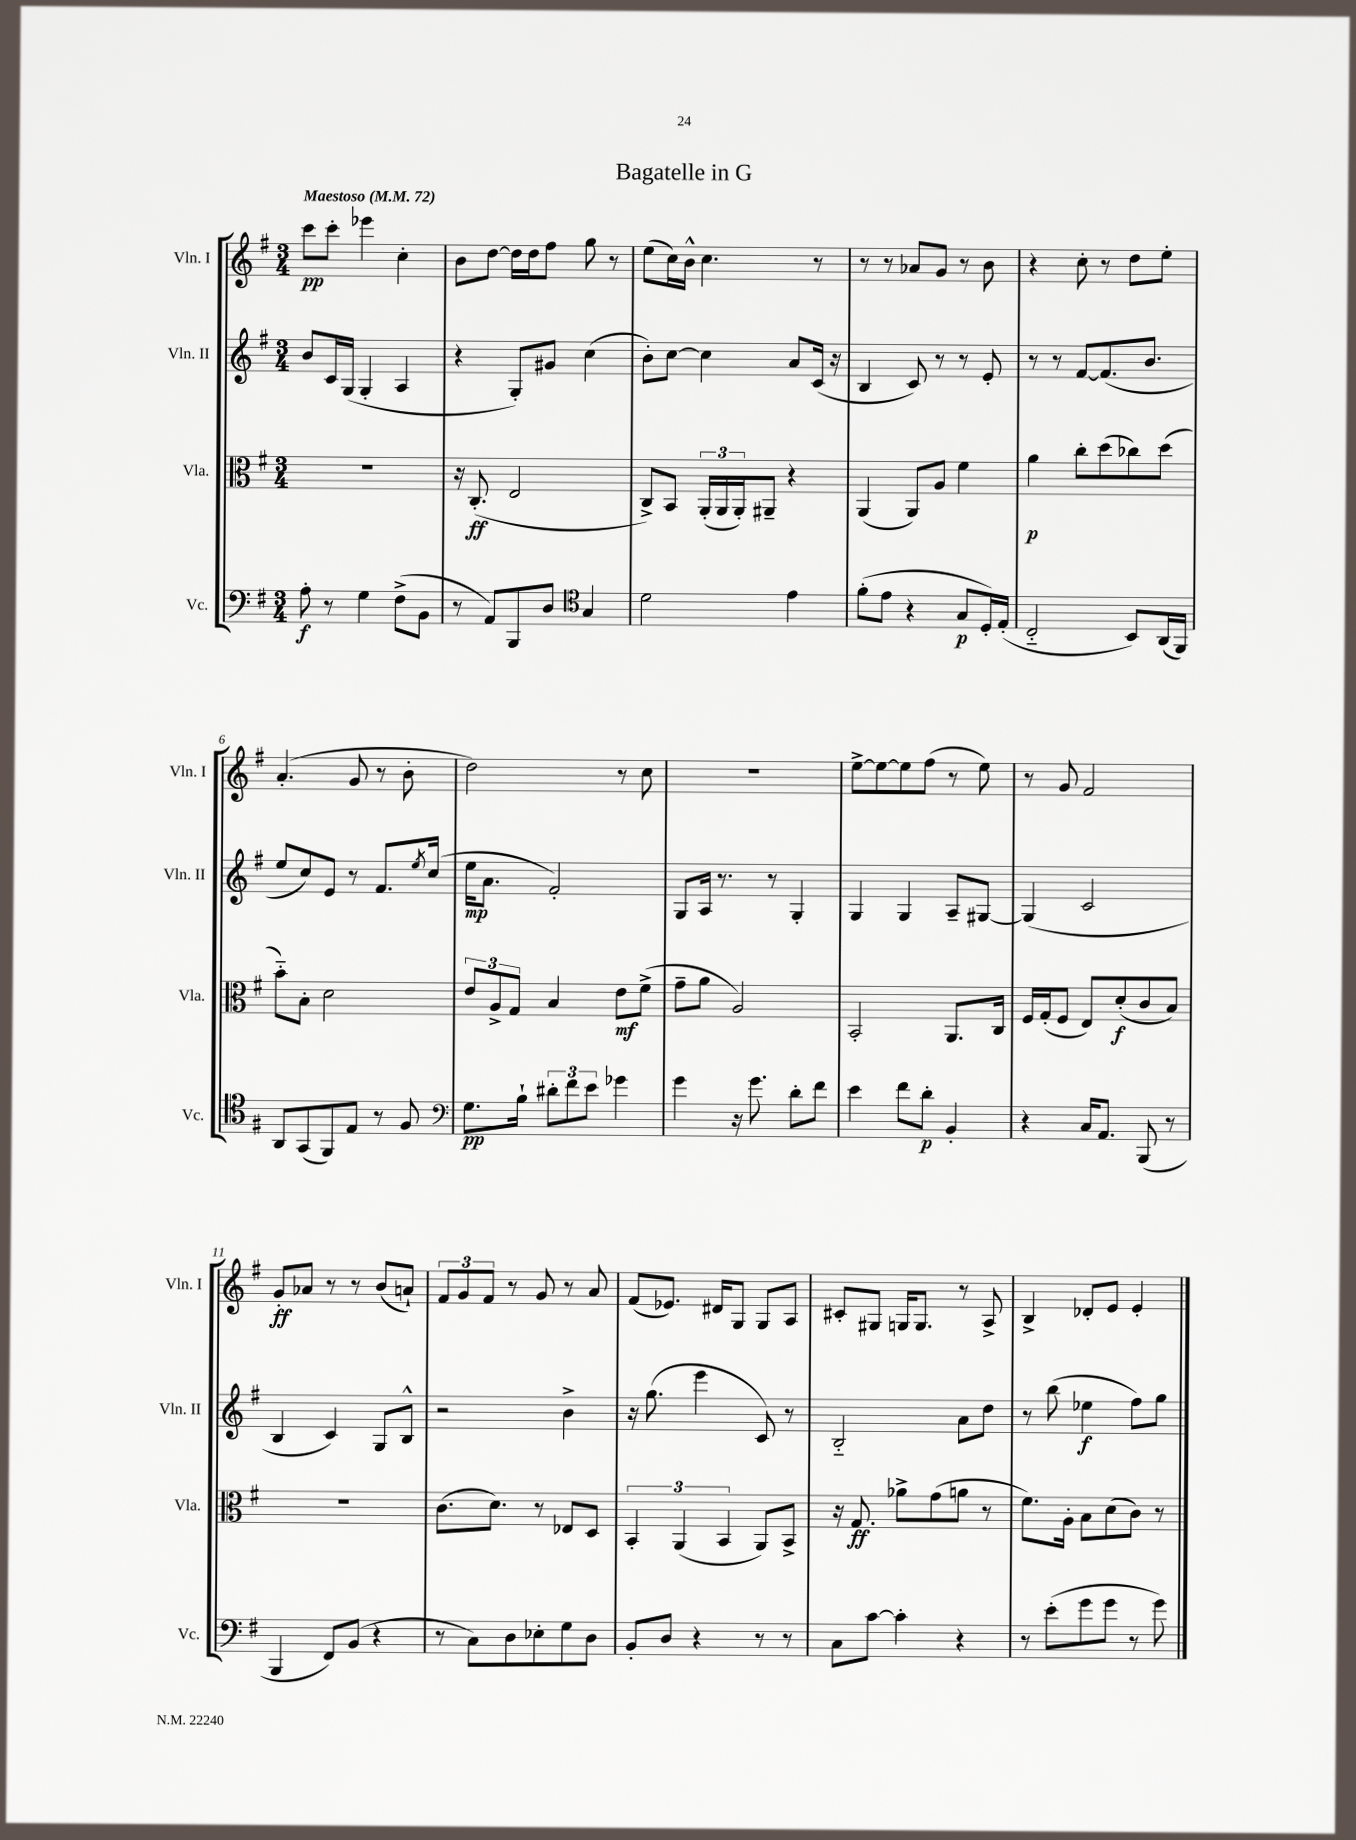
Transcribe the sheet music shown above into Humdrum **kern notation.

**kern	**kern	**kern	**kern
*staff4	*staff3	*staff2	*staff1
*clefF4	*clefC3	*clefG2	*clefG2
*k[f#]	*k[f#]	*k[f#]	*k[f#]
*M3/4	*M3/4	*M3/4	*M3/4
*MM72	*MM72	*MM72	*MM72
8A'	2.r	8b	8ccc
8r	.	16c	8ccc'
.	.	(16G	.
4G	.	4G'	4eee-
(8F#^	.	4A	4cc'
8BB	.	.	.
=	=	=	=
8r	16r	4r	8b
.	(8.C'	.	.
8AA)	.	.	[8dd
8BBB	2E	8G')	16dd]
.	.	.	16dd
8D	.	8g#	8ff#
*clefC4	*	*	*
4G	.	(4cc	8gg
.	.	.	8r
=	=	=	=
2d	8C^)	8b')	(8ee
.	8BB	[8cc	16cc)
.	.	.	16b^^
.	(24AA'	4cc]	4.cc
.	24AA	.	.
.	24AA')	.	.
.	8AA#~	.	.
4e	4r	8a	.
.	.	(16c	8r
.	.	16r	.
=	=	=	=
(8f#'	(4AA	4B	8r
8e	.	.	8r
4r	8AA)	8c)	8a-
.	8A	8r	8g
8G	4f#	8r	8r
16D')	.	8e'	8b
(16E'	.	.	.
=	=	=	=
2C'~	4a	8r	4r
.	.	8r	.
.	8cc'	[8f#	8cc'
.	(8dd	(8.f#]	8r
8BB)	8cc-)	.	8dd
.	.	8.b	.
(16AA	(8dd	.	8ee'
16FF#)	.	.	.
=	=	=	=
8AA	8b'~)	8ee	(4.a'
(8GG	8B'	8cc)	.
8FF#)	2d	8e	.
8E	.	8r	8g
8r	.	8.f#	8r
8F#	.	.	8b'
.	.	8qee	.
.	.	(16cc	.
=	=	=	=
*clefF4	*	*	*
8.G	12e	16ee	2dd)
.	.	8.a	.
.	12A^	.	.
.	12G	.	.
16B`	.	.	.
12d#'	4B	2f#')	.
12f#	.	.	.
12e	.	.	.
4g-	8e	.	8r
.	(8f#^	.	8cc
=	=	=	=
4g	8g~	8G	2.r
.	8a	16A	.
.	.	8.r	.
16r	2A)	.	.
8.g	.	.	.
.	.	8r	.
8d'	.	4G'	.
8f#	.	.	.
=	=	=	=
4e	2BB'	4G	[8ee^
.	.	.	8ee_
8f#	.	4G	8ee]
8d'	.	.	(8ff#
4BB'	8.AA	8A~	8r
.	.	[8G#	8ee)
.	16C	.	.
=	=	=	=
4r	16F#	(4G#]	8r
.	(16G'	.	.
.	8F#	.	8g
16C	8E)	2c	2f#
8.AA	.	.	.
.	(8d'	.	.
(8BBB	8c	.	.
8r	8B)	.	.
=	=	=	=
4BBB	2.r	4B	8g'
.	.	.	8a-
8FF#)	.	4c)	8r
(8BB	.	.	8r
4r	.	8G	(8b
.	.	8B^^	8a`)
=	=	=	=
8r	(8.c	2r	12f#
.	.	.	12g
8C)	.	.	.
.	.	.	12f#
.	8.d)	.	.
8D	.	.	8r
8E-'	8r	.	8g
8G	8E-	4b^	8r
8D	8D	.	8a
=	=	=	=
8BB'	6BB'	16r	(8f#
.	.	(8.gg	.
8D	.	.	8.e-)
.	(6AA	.	.
4r	.	4eee	.
.	.	.	16d#
.	6BB	.	.
.	.	.	8G
8r	8AA)	8c)	8G
8r	8BB^	8r	8A
=	=	=	=
8C	16r	2B'~	8c#'
.	8.G	.	.
[8c	.	.	8G#
4c']	8a-^	.	16G
.	.	.	8.G
.	(8g	.	.
4r	8a	8a	8r
.	8r	8dd	8A^
=	=	=	=
8r	8.f#)	8r	4B^
(8e'	.	(8bb	.
.	16A'	.	.
8g	8B	4ee-	8d-'
8g	(8d	.	8e
8r	8c)	8ff#)	4e'
8g)	8r	8gg	.
==	==	==	==
*-	*-	*-	*-
